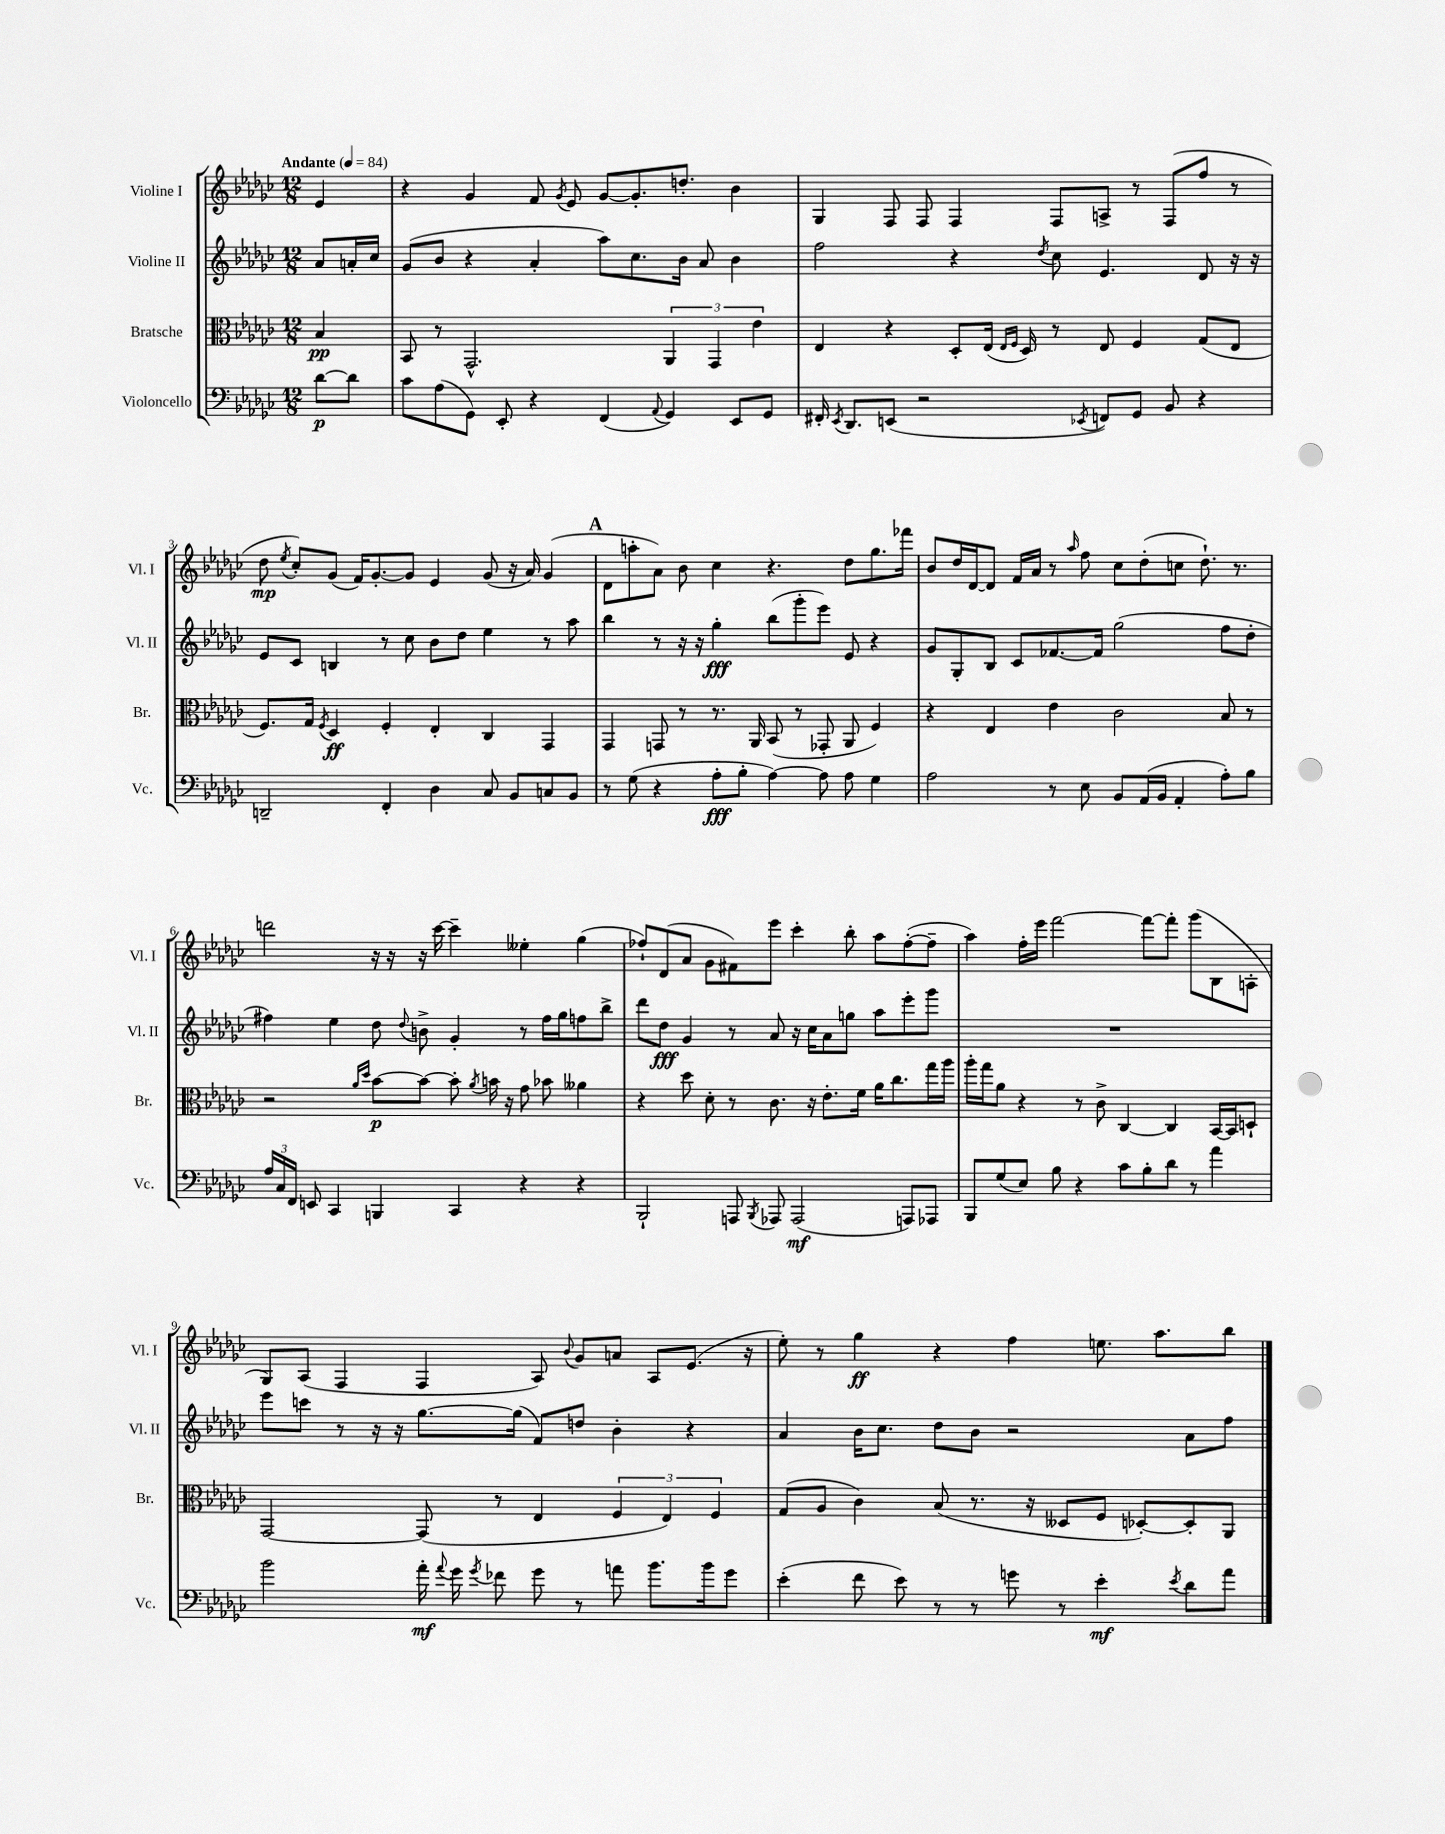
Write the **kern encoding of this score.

**kern	**kern	**kern	**kern
*staff4	*staff3	*staff2	*staff1
*clefF4	*clefC3	*clefG2	*clefG2
*k[b-e-a-d-g-c-]	*k[b-e-a-d-g-c-]	*k[b-e-a-d-g-c-]	*k[b-e-a-d-g-c-]
*M12/8	*M12/8	*M12/8	*M12/8
*MM84	*MM84	*MM84	*MM84
[8d-\L	4B-/	8a-/L	4e-/
8d-\]J	.	16a'/L	.
.	.	16cc-/JJ	.
=	=	=	=
8c-\L	8BB-/	(8g-/L	4r
(8A-\	8r	8b-/J	.
8GG-\J)	2.GG-^^/	4r	4g-/
8EE-'/	.	.	.
4r	.	4a-'/	8f/
.	.	.	8qg-/
.	.	.	8e-/
(4FF/	.	8aa-\L)	[8g-/L
.	.	8.cc-\	8.g-'/]
8qqAA-/	.	.	.
4GG-/)	6AA-/	.	.
.	.	16b-\Jk	8.dd'/J
.	.	8a-/	.
.	6GG-/	.	.
8EE-/L	.	4b-\	4b-\
.	6e-\	.	.
8GG-/J	.	.	.
=	=	=	=
16FF#'/	4E-/	2ff\	4G-/
8qEE-/	.	.	.
8.DD-/L	.	.	.
(8EE/J	4r	.	8F/
2r	.	.	8F/
.	8D-'/L	4r	4F/
.	(16E-/Jk	.	.
.	16qqE-/LL	.	.
.	16qqF/JJ	.	.
.	16D-/)	.	.
.	.	8qdd-/	.
.	8r	8cc-\	8F/L
8qEE-/	.	.	.
8FF/L)	8E-/	4.e-/	8A^/J
8GG-/J	4F/	.	8r
8BB-/	.	.	(8F/L
4r	(8G-/L	8d-/	8ff/J
.	8E-/J	16r	8r
.	.	16r	.
=	=	=	=
2DD~/	8.F/L)	8e-/L	8dd-\
.	.	.	8qee-/
.	.	8c-/J	8cc-'/L)
.	16G-/Jk	.	.
.	8qF/	.	.
.	4D-/	4B/	(8g-/J
.	.	.	16f/LK)
.	.	.	[8.g-'/
4FF'/	4F'/	8r	.
.	.	8cc-\	8g-/]J
4D-\	4E-'/	8b-\L	4e-/
.	.	8dd-\J	.
8C-/	4C-/	4ee-\	(8g-/
8BB-/L	.	.	16r
.	.	.	16a-/)
8C/	4GG-/	8r	(4g-/
8BB-/J	.	8aa-\	.
=	=	=	=
8r	4GG-/	4bb-\	8d-\L
(8G-\	.	.	8aa'\
4r	8GG/	8r	8a-\J)
.	8r	16r	8b-\
.	.	16r	.
8A-'\L	8.r	4gg-'\	4cc-\
8B-'\J	.	.	.
.	16AA-/	.	.
[4A-\)	(8BB-/	(8bb-\L	4.r
.	8r	8ggg-'\	.
8A-\]	8GG-'/	8eee-\J)	.
8A-\	8AA-/	8e-/	8dd-\L
4G-\	4F/)	4r	8.gg-\
.	.	.	16fff-\Jk
=	=	=	=
2A-\	4r	8g-/L	8b-/L
.	.	8G-'/	16dd-/L
.	.	.	[16d-/J
.	4E-/	8B-/J	8d-/]J
.	.	8c-/L	16f/LL
.	.	.	16a-/JJ
8r	4e-\	[8.f-/	8r
.	.	.	16qqaa-/
8E-\	.	.	8ff\
.	.	16f-/]Jk	.
8BB-/L	2c-\	(2gg-\	8cc-\L
(16AA-/L	.	.	(8dd-'\
16BB-/JJ	.	.	.
4AA-'/	.	.	8cc\J
.	.	.	8.dd-`\)
8A-'\L)	8B-/	8ff\L	.
.	.	.	8.r
8B-\J	8r	8dd-'\J	.
=	=	=	=
24A-/LL	2r	4ff#\)	2ddd\
24C-/	.	.	.
24FF/JJ	.	.	.
8EE/	.	.	.
4CC-/	.	4ee-\	.
.	16qqa-/LL	.	.
.	16qqdd-/JJ	.	.
4BBB/	[8b-\L	8dd-\	16r
.	.	.	16r
.	.	8qqdd-/	.
.	8b-\_J	8b^\	16r
.	.	.	[16ccc-\
4CC-/	8b-'\]	4g-'/	4ccc-~\]
.	8qa-/	.	.
.	16b\	.	.
.	16r	.	.
4r	8g-\	8r	4ee--'\
.	8b-\	16ff#\LL	.
.	.	16gg-\J	.
4r	4a--\	8ff\	(4gg-\
.	.	8bb-^\J	.
=	=	=	=
2BBB-`/	4r	8ddd-\L	8ff-`/L)
.	.	8dd-\J	(8d-/
.	8dd-\	4g-/	8a-/J
.	8d-'\	.	8g-\L
8AAA/	8r	8r	8f#\)
8qBBB-/	.	.	.
8AAA-/	8.c-\	8a-/	8eee-\J
(2AAA-/	.	16r	4ccc-'\
.	16r	16cc-\LK	.
.	8.e-'\L	8a-\	.
.	.	8gg\J	8bb-'\
.	16f\Jk	.	.
.	16a-\LK	8aa-\L	8aa-\L
.	8.cc-\	.	.
8AAA/L)	.	8eee-'\	([8ff-'\
8AAA-/J	16gg-\L	8ggg-\J	8ff-~\]J
.	16aa-\JJ	.	.
=	=	=	=
8BBB-/L	16aa-'\LL	1.r	4aa-\)
.	16gg-\J	.	.
(8G-/	8a-\J	.	.
8E-/J)	4r	.	16ff'\LL
.	.	.	16eee-\JJ
8B-\	.	.	[2fff\
4r	8r	.	.
.	8c-^\	.	.
8c-\L	[4C-/	.	.
8B-'\	.	.	8fff\_L
8d-\J	4C-/]	.	8fff'\]J
8r	.	.	(8ggg-\L
4a-\	[16BB-/LL	.	8B-\
.	16BB-/]J	.	.
.	8D`/J	.	8A'\J
=	=	=	=
2b-\	[2GG-/	8eee-\L	8G-/L)
.	.	8ccc\J	(8A-/J
.	.	8r	4F/
.	.	16r	.
.	.	16r	.
16a-'\	(8GG-/]	[8.gg-\L	4F/
8qqa-/	.	.	.
16g-\	.	.	.
8qg-/	.	.	.
8f-\	8r	.	.
.	.	(16gg-\]Jk	.
8g-\	4E-/	8f/L)	8A-/)
.	.	.	8qqb-/
8r	.	8dd/J	8g-/L
8a\	6F/	4b-'\	8a/J
8.b-\L	.	.	8A-/L
.	6E-/)	.	.
.	.	4r	(8.e-/J
16b-\k	.	.	.
.	6F/	.	.
8g-\J	.	.	.
.	.	.	16r
=	=	=	=
(4e-'\	(8G-/L	4a-/	8ee-'\)
.	8A-/J	.	8r
8f\	4c-\)	16b-\LK	4gg-\
.	.	8.cc-\J	.
8e-\)	.	.	.
8r	(8B-/	8dd-\L	4r
8r	8.r	8b-\J	.
8g\	.	2r	4ff\
.	16r	.	.
8r	8D--/L	.	.
4e-'\	8F/J	.	8.ee\
.	[8D-'/L)	.	.
.	.	.	8.aa-\L
8qe-/	.	.	.
8d-\L	8D-'/]	8a-\L	.
8a-\J	8AA-/J	8ff\J	8bb-\J
==	==	==	==
*-	*-	*-	*-
